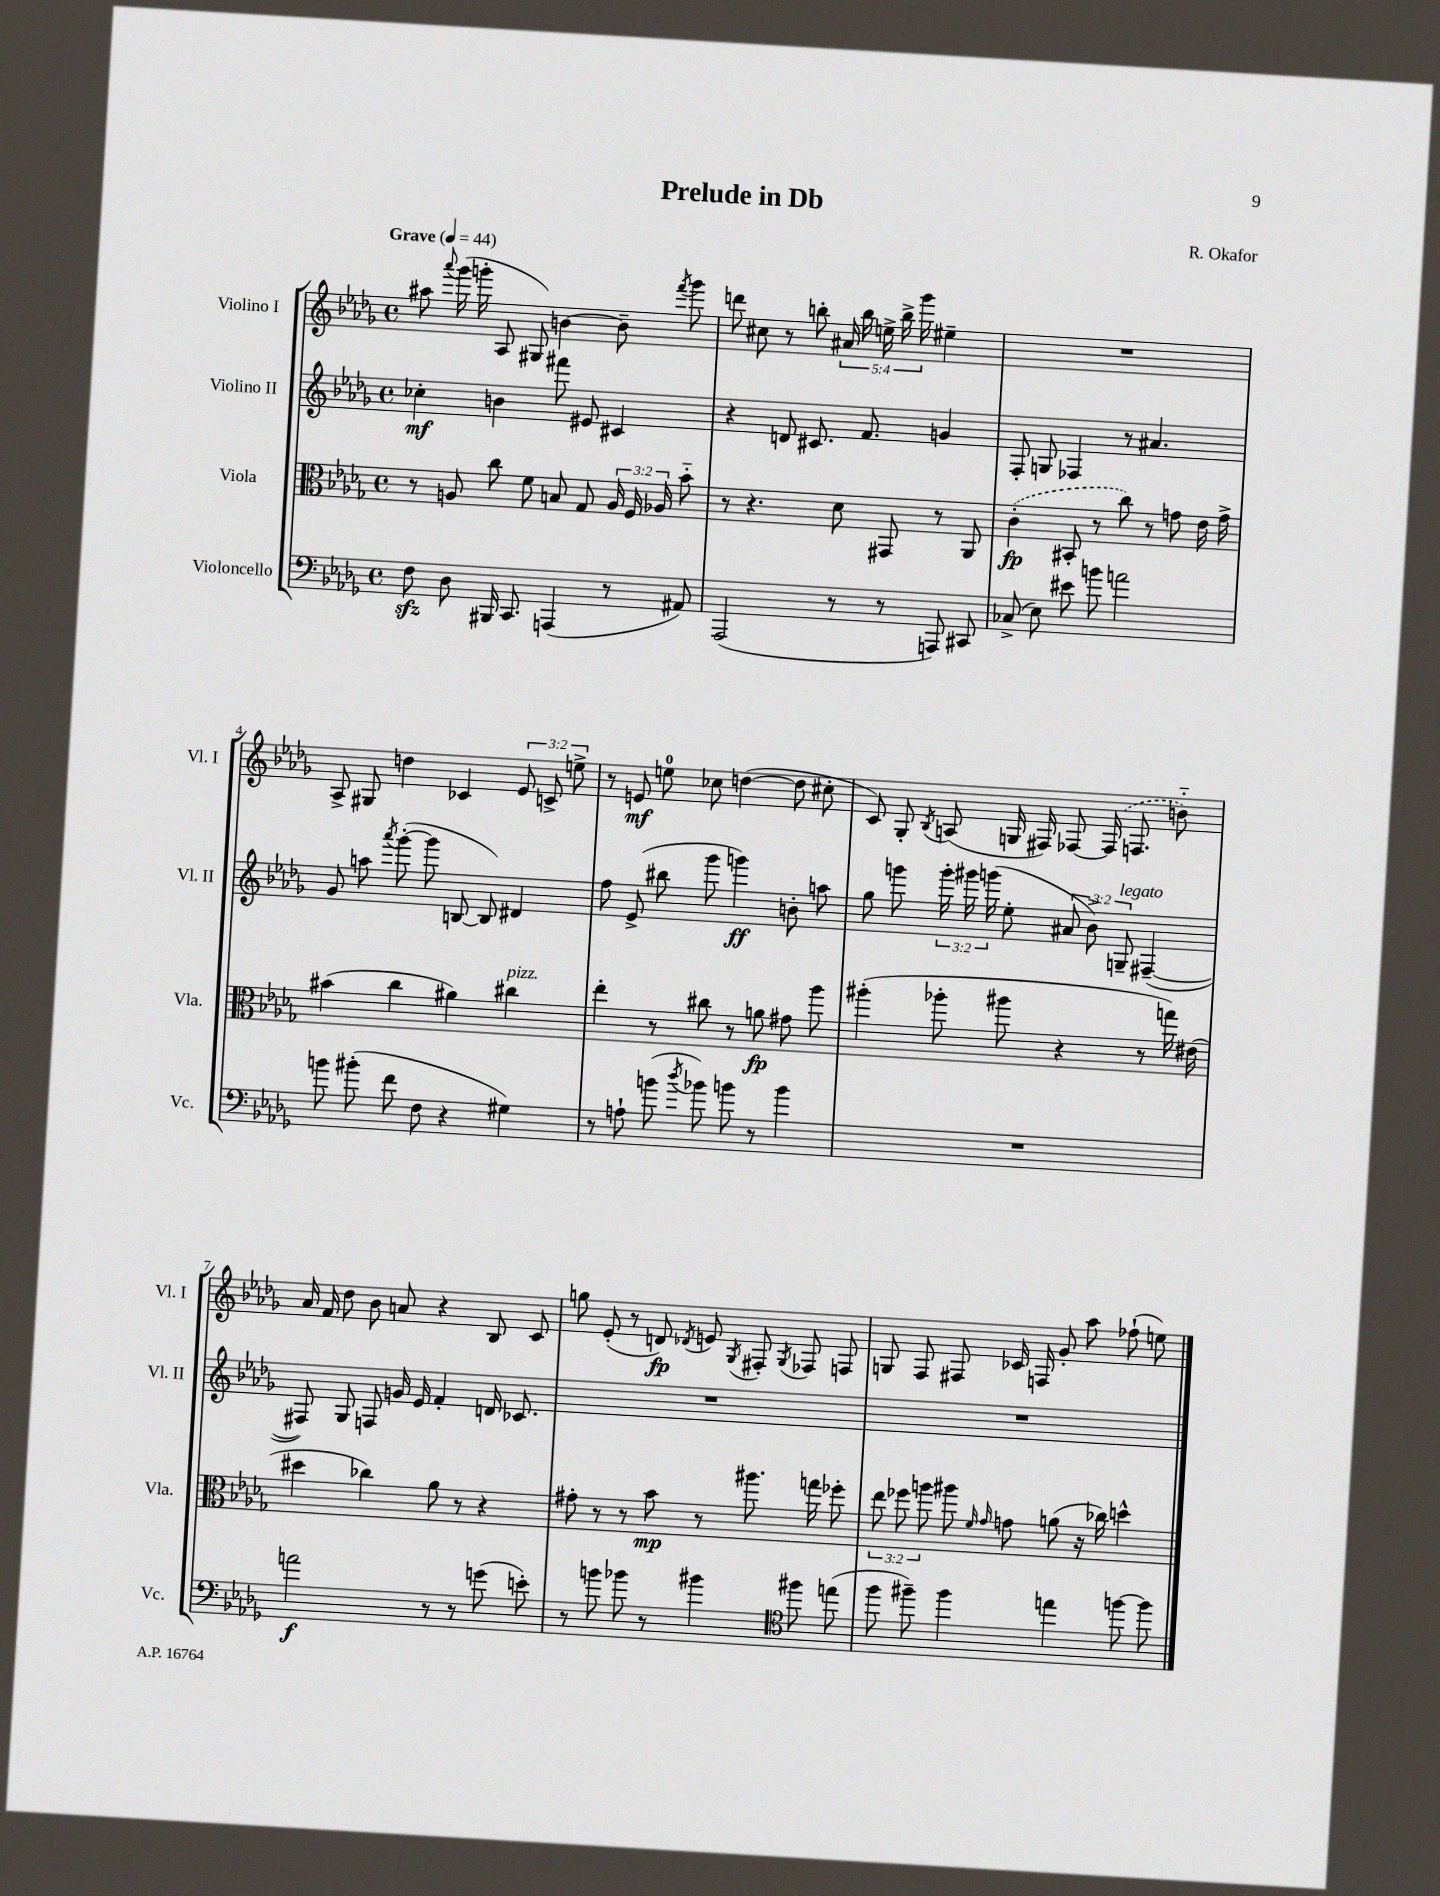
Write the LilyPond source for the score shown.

\header { title = "Prelude in Db" composer = "R. Okafor" }
<<
\new StaffGroup <<
\new Staff = "s0" \with { instrumentName = "Violino I" shortInstrumentName = "Vl. I" } {
    \clef treble \key des \major \defaultTimeSignature \time 4/4 \override Staff.TupletNumber.text = #tuplet-number::calc-fraction-text \tempo "Grave" 4 = 44
    \autoBeamOff ais''8 \appoggiatura { aes'''8 } ges'''16( g'''16-. aes8 gis8) b'4~ b'8-- \acciaccatura { f'''8 } g'''8 |
    d'''8 cis''8 r8 b''8-. \tuplet 5/4 { ais'16 b''16 e''16-> b''16-> ges'''16 } eis''4-- |
    R1 |
    aes8-> gis8 d''4 ces'4 \tuplet 3/2 { ees'8 c'8-> e''8-> } |
    r8 e'8\mf e''8-0 ces''8 d''4~( d''8 cis''8-. |
    c'8) ges8-. \acciaccatura { bes8 } a8( g16 fis16) fes8~ \once \slurDashed fes16( f8. b'8-_) |
    aes'16 f'16 des''8 bes'8 a'8 r4 bes8 c'8 |
    g''8 ees'8-.( r8 d'8\fp) \acciaccatura { des'8 } e'8 \acciaccatura { ges8 } fis8-. \acciaccatura { ges8 } fes8 f8 |
    g8 f8 fis8 ces'16 f16 ges'8-. aes''8 fes''8-!( e''8) \bar "|." |
}
\new Staff = "s1" \with { instrumentName = "Violino II" shortInstrumentName = "Vl. II" } {
    \clef treble \key des \major \defaultTimeSignature \time 4/4 \override Staff.TupletNumber.text = #tuplet-number::calc-fraction-text
    \autoBeamOff ces''4-.\mf b'4 fis'''8 eis'8 cis'4 |
    r4 d'8 cis'8. f'8. g'4 |
    f8-. g8 fes4 r8 ais'4. |
    ges'8 a''8 \acciaccatura { aes'''8 } ges'''8~-.( ges'''8 b8~ b8) dis'4 |
    f''8 ees'8->( bis''8 ges'''8 g'''4\ff) b'8-. a''8 |
    ges''8 g'''8 \tuplet 3/2 { g'''16-. gis'''16 g'''16( } ees''8-. \tuplet 3/2 { ais'8 bes'8->) g8--^\markup { \italic "legato" } } fis4~--( |
    fis8) ges8 f8 g'16 ees'16 f'4-. d'16 ces'8. |
    R1 |
    R1 \bar "|." |
}
\new Staff = "s2" \with { instrumentName = "Viola" shortInstrumentName = "Vla." } {
    \clef alto \key des \major \defaultTimeSignature \time 4/4 \override Staff.TupletNumber.text = #tuplet-number::calc-fraction-text
    \autoBeamOff r8 a8 c''8 f'8 b8 ges8 \tuplet 3/2 { a16 f16 aes16 } bes'8-_ |
    r8 r4. des'8 gis,8 r8 aes,8 |
    \once \slurDashed c'4-.\fp( bis,8-. r8 c''8) r8 g'8 ees'16 g'16-> |
    bis'4( c''4 ais'4) cis''4^\markup { \italic "pizz." } |
    ees''4-. r8 cis''8 r8 a'8\fp gis'8 aes''8 |
    ais''4-.( aes''8-. ais''8 r4 r8 g''16) eis'16( |
    dis''4 ces''4) aes'8 r8 r4 |
    gis'8-. r8 r8 bes'8\mp r8 ais''8. g''16 fes''8-. |
    \tuplet 3/2 { ees''8 fes''8 a''8 } ais''8 \grace { f'16 ges'16 } g'8 a'8( r16 ces''16) d''4-^ \bar "|." |
}
\new Staff = "s3" \with { instrumentName = "Violoncello" shortInstrumentName = "Vc." } {
    \clef bass \key des \major \defaultTimeSignature \time 4/4
    \autoBeamOff f8\sfz des8 bis,,16 c,8. a,,4( r8 ais,8) |
    aes,,2( r8 r8 a,,8) cis,8 |
    ces8->( ees8) eis'8 b'8 a'2 |
    b'8 bis'8-.( f'8 f8 r4 gis4) |
    r8 a8-! b'8( \acciaccatura { des''8 } bes'8) b'8 r8 b'4 |
    R1 |
    a'2\f r8 r8 g'8( e'8-.) |
    r8 b'8 bes'8 r8 bis'4 \clef tenor fis''8 e''8( |
    f''8 fis''8--) fis''4 e''4 f''8~ f''8 \bar "|." |
}
>>
>>
